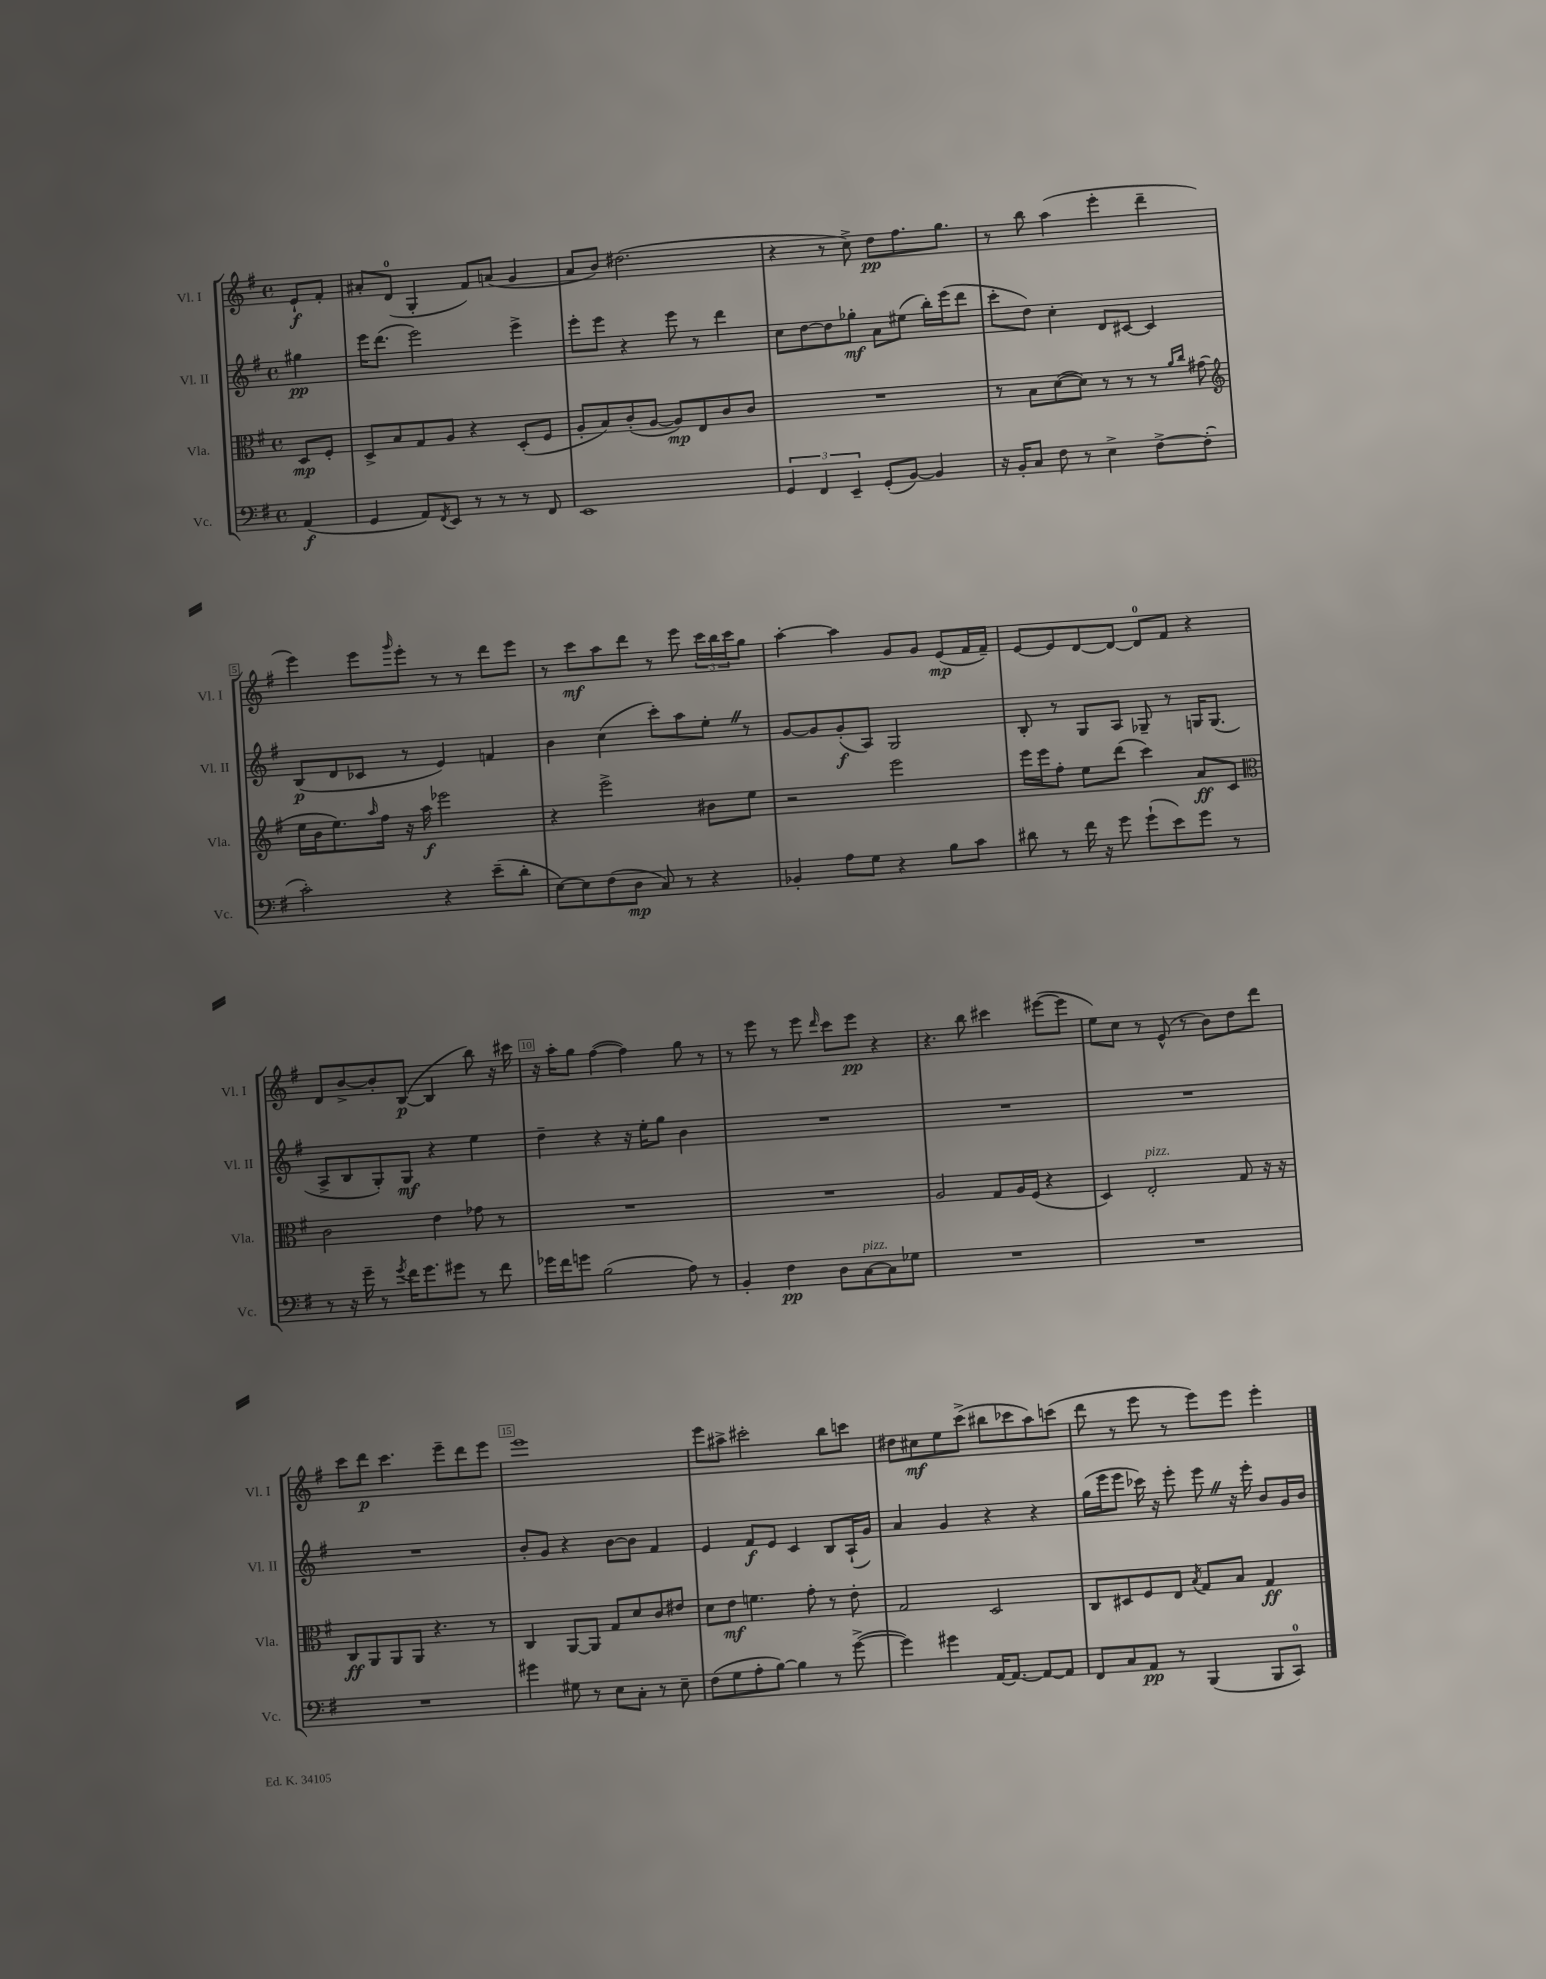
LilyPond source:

<<
\new StaffGroup <<
\new Staff = "s0" \with { instrumentName = "Vl. I" shortInstrumentName = "Vl. I" } {
    \clef treble \key g \major \defaultTimeSignature \time 4/4 \partial 4
    e'8-!\f fis'8-. |
    ais'8-. d'8-0( g4-. fis'8) a'8( g'4 |
    a'8 b'8) dis''2.( |
    r4 r8 c''8->) d''8\pp fis''8. g''8. |
    r8 b''8 a''4( e'''4-. d'''4-- |
    e'''4) e'''8 \grace { g'''16 } e'''8-. r8 r8 d'''8 e'''8 |
    r8 c'''8\mf a''8 d'''8 r8 e'''8 \tuplet 3/2 { c'''16 b''16 c'''16 } g''8 |
    a''4~-. a''4 g'8 g'8 e'8\mp( fis'16 fis'16--) |
    e'8~ e'8 d'8~ d'8~ d'8-0 fis'8 r4 |
    d'8 b'8~-> b'8-. b8~\p( b4 b''8) r16 cis'''16 |
    r16 a''16-. g''8 fis''4~( fis''4) g''8 r8 |
    r8 e'''8 r8 e'''8 \grace { d'''16 } c'''8 e'''8\pp r4 |
    r4. b''8 cis'''4 eis'''8~( eis'''8 |
    e''8) c''8 r8 e'8-^( r8 b'8) d''8 d'''8 |
    c'''8 d'''8\p c'''4. e'''8-- d'''8 e'''8 |
    e'''1 |
    e'''8 ais''8-> cis'''2-. b''8 c'''8 |
    dis''8 cis''8\mf e''8 c'''8->( bis''8 ces'''8 a''8) c'''8( |
    d'''8 r8 e'''8 r8 e'''8) e'''8 e'''4-. \bar "|." |
}
\new Staff = "s1" \with { instrumentName = "Vl. II" shortInstrumentName = "Vl. II" } {
    \clef treble \key g \major \defaultTimeSignature \time 4/4 \partial 4
    gis''4\pp |
    e'''16 d'''8.( e'''2) e'''4-> |
    e'''8-. e'''8 r4 e'''8 r8 d'''4 |
    c''8 d''8~ d''8 ges''8-.\mf a'8 eis''8( b''16-.) e'''16( d'''8 |
    c'''8-. d''8) c''4-. d'8 cis'8~ cis'4 |
    b8\p( d'8 ces'8 r8 e'4) f'4 |
    b'4 c''4( c'''8-.) a''8 e''8-. \once \override BreathingSign.text = \markup { \musicglyph "scripts.caesura.straight" } \breathe r8 |
    g'8~ g'8 g'8-.\f( a8) g2 |
    b8-. r8 g8 a8 ges8-- r8 g16 g8.( |
    a8-> b8 g8-.) g8\mf r4 e''4 |
    d''4-- r4 r16 e''16-. g''8 b'4 |
    R1 |
    R1 |
    R1 |
    R1 |
    b'8-. g'8 r4 b'8~ b'8 fis'4 |
    e'4 fis'8\f e'8 c'4 b8 a16-!( g'16) |
    a'4 g'4 r4 r4 |
    g''16( e'''16 e'''8 ces'''16) r16 e'''8-. e'''8 \once \override BreathingSign.text = \markup { \musicglyph "scripts.caesura.straight" } \breathe r16 e'''16-. b'8 g'16 b'16 \bar "|." |
}
\new Staff = "s2" \with { instrumentName = "Vla." shortInstrumentName = "Vla." } {
    \clef alto \key g \major \defaultTimeSignature \time 4/4 \partial 4
    d8\mp fis8-. |
    d8-> b8 g8 a8 r4 d8-.( fis8 |
    a8-. b8) c'8-.( a8~ a8\mp) e8 c'8 c'8 |
    R1 |
    r8 b8 d'8~( d'8) r8 r8 r8 \grace { a'16 c''16 } gis'8( |
    \clef treble e''16 b'16 e''8.) \grace { a''16 } fis''16 r16 a''16\f ees'''2 |
    r4 e'''2-> bis'8 e''8 |
    r2 e'''2 |
    e'''16 e'''16 fis''8-. e''8 d'''8( c'''4) a'8\ff c'8 |
    \clef alto c'2 e'4 ges'8 r8 |
    R1 |
    R1 |
    a2 g8 a16 fis16( r4 |
    d4) e2-.^\markup { \italic "pizz." } g8 r16 r16 |
    c8\ff a,8 a,8 a,8 r4. r8 |
    c4 a,8~ a,8 g8 d'8 c'8 eis'8 |
    d'8 e'8\mf f'4. g'8-. r8 e'8-. |
    g2 d2 |
    c8 dis8 fis8 e8 \acciaccatura { b8 } g8 b8 g4\ff \bar "|." |
}
\new Staff = "s3" \with { instrumentName = "Vc." shortInstrumentName = "Vc." } {
    \clef bass \key g \major \defaultTimeSignature \time 4/4 \partial 4
    a,4\f( |
    g,4 a,8) \acciaccatura { fis,8 } e,8 r8 r8 r8 fis,8 |
    e,1 |
    \tuplet 3/2 { g,4 fis,4 e,4-- } g,8-.( b,8~) b,4 |
    r16 b,16-. c8 fis8 r8 e4-> fis8~-> fis8-.( |
    c'2-.) r4 e'8--( d'8-. |
    e8~) e8 fis8( d8\mp c8) r8 r4 |
    bes,4-. a8 g8 r4 b8 c'8 |
    dis'8 r8 fis'16 r16 g'8 g'8-!( e'8) g'8 r8 |
    r8 r16 g'16-- r8 \acciaccatura { g'8 } fis'16 g'8. gis'8 r8 fis'8 |
    ges'16 fis'16 g'8 b2( a8) r8 |
    b,4-. fis4\pp d8 c8~^\markup { \italic "pizz." } c8 ges8 |
    R1 |
    R1 |
    R1 |
    gis'4 gis8 r8 e8 c8-. r8 e8-- |
    fis8( g8 a8-. b8~) b4 r8 g'8~->( |
    g'4) gis'4 a,16~ a,8.~ a,8~ a,8 |
    fis,8 c8 a,8\pp r8 b,,4( b,,8 c,8-0) \bar "|." |
}
>>
>>
\layout { \context { \Score \override BarNumber.break-visibility = ##(#f #t #t) barNumberVisibility = #(every-nth-bar-number-visible 5) \override BarNumber.stencil = #(make-stencil-boxer 0.1 0.3 ly:text-interface::print) } }
